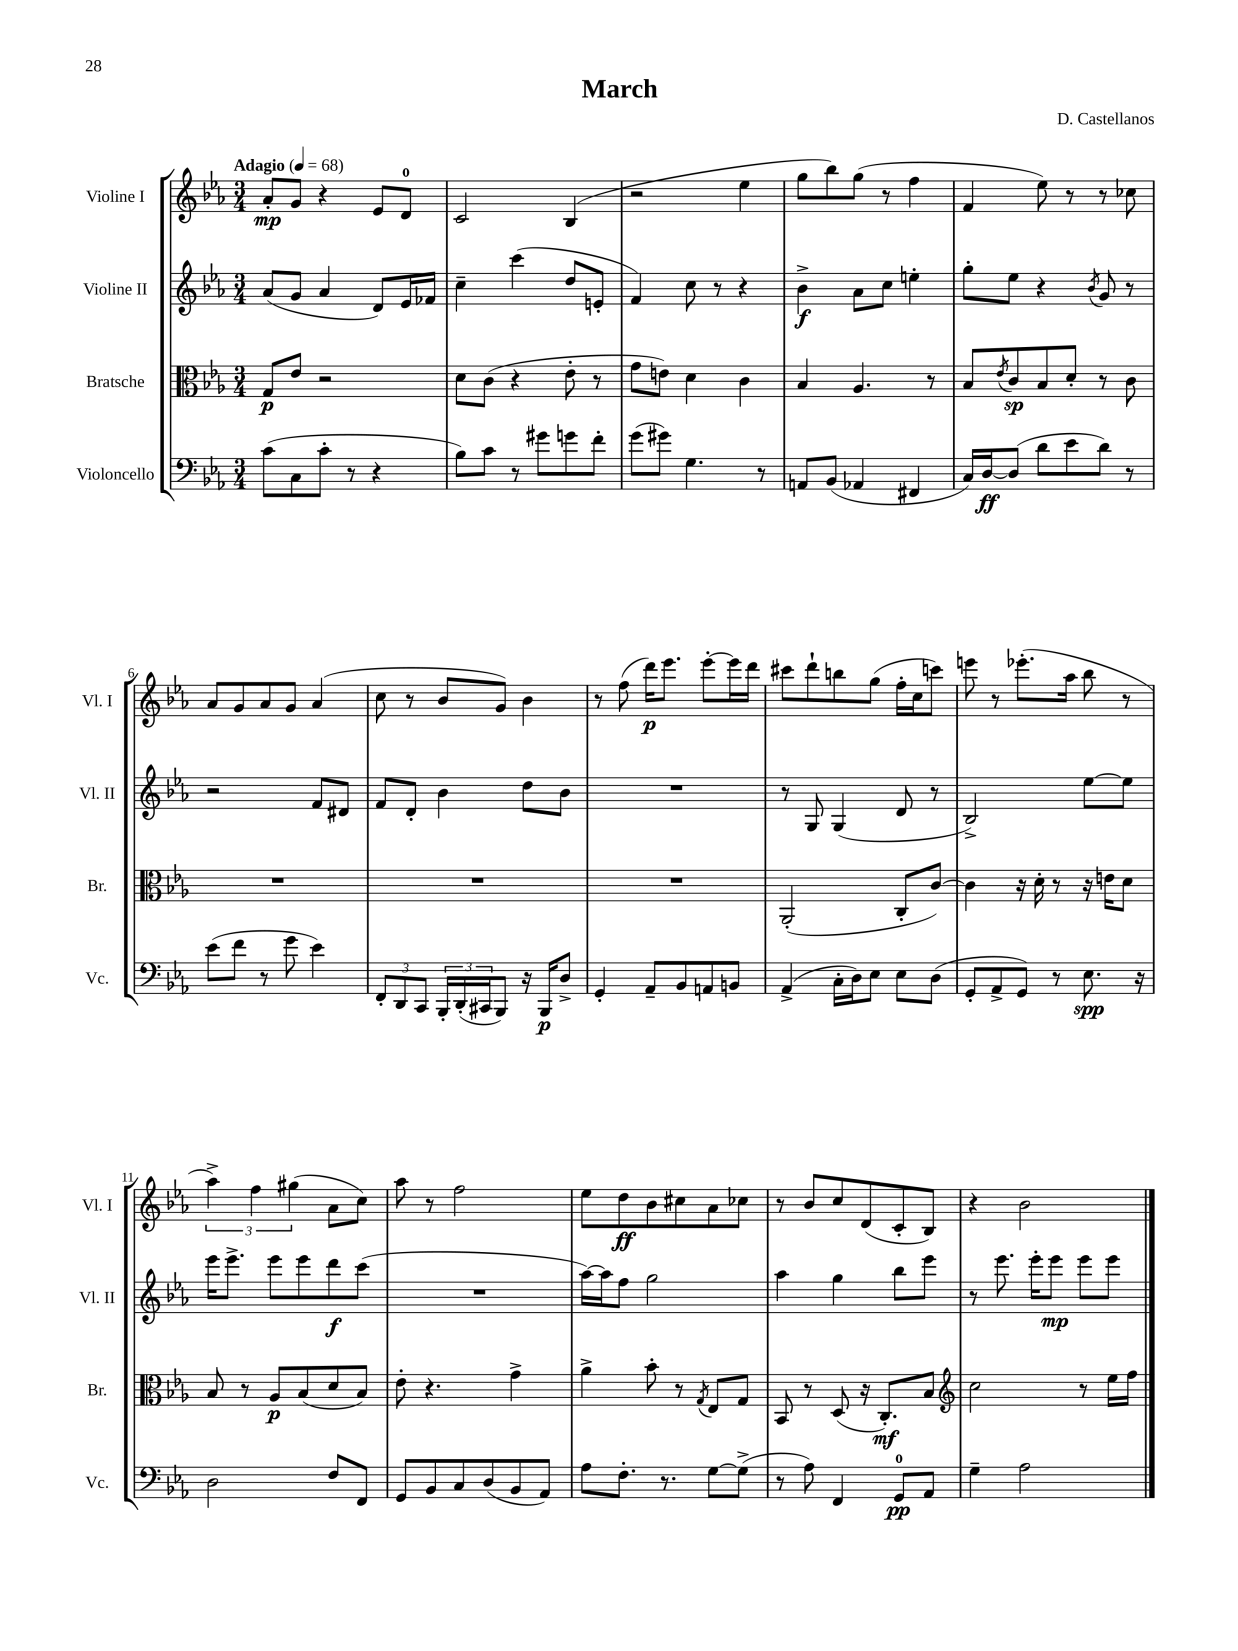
\header { title = "March" composer = "D. Castellanos" }
<<
\new StaffGroup <<
\new Staff = "s0" \with { instrumentName = "Violine I" shortInstrumentName = "Vl. I" } {
    \clef treble \key ees \major \numericTimeSignature \time 3/4 \tempo "Adagio" 4 = 68
    aes'8-.\mp g'8 r4 ees'8 d'8-0 |
    c'2 bes4( |
    r2 ees''4 |
    g''8 bes''8) g''8( r8 f''4 |
    f'4 ees''8) r8 r8 ces''8 |
    aes'8 g'8 aes'8 g'8 aes'4( |
    c''8 r8 bes'8 g'8) bes'4 |
    r8 f''8( d'''16\p) ees'''8. ees'''8~-. ees'''16 d'''16 |
    cis'''8 d'''8-! b''8 g''8( f''16-. c''16 c'''8) |
    e'''8 r8 ees'''8.-.( aes''16 bes''8 r8 |
    \tuplet 3/2 { aes''4->) f''4 gis''4( } aes'8 c''8) |
    aes''8 r8 f''2 |
    ees''8 d''8\ff bes'8 cis''8 aes'8 ces''8 |
    r8 bes'8 c''8 d'8( c'8-. bes8) |
    r4 bes'2 \bar "|." |
}
\new Staff = "s1" \with { instrumentName = "Violine II" shortInstrumentName = "Vl. II" } {
    \clef treble \key ees \major \numericTimeSignature \time 3/4
    aes'8( g'8 aes'4 d'8) ees'16 fes'16 |
    c''4-- c'''4( d''8 e'8-. |
    f'4) c''8 r8 r4 |
    bes'4->\f aes'8 c''8 e''4-. |
    g''8-. ees''8 r4 \acciaccatura { bes'8 } g'8 r8 |
    r2 f'8 dis'8 |
    f'8 d'8-. bes'4 d''8 bes'8 |
    R2. |
    r8 g8 g4( d'8 r8 |
    bes2->) ees''8~ ees''8 |
    ees'''16 ees'''8.-> ees'''8 ees'''8 d'''8\f c'''8( |
    R2. |
    aes''16~) aes''16 f''8 g''2 |
    aes''4 g''4 bes''8 ees'''8 |
    r8 ees'''8. ees'''16-. ees'''8\mp ees'''8 ees'''8 \bar "|." |
}
\new Staff = "s2" \with { instrumentName = "Bratsche" shortInstrumentName = "Br." } {
    \clef alto \key ees \major \numericTimeSignature \time 3/4
    g8\p ees'8 r2 |
    d'8 c'8( r4 ees'8-. r8 |
    g'8 e'8) d'4 c'4 |
    bes4 aes4. r8 |
    bes8 \acciaccatura { ees'8 } c'8\sp bes8 d'8-. r8 c'8 |
    R2. |
    R2. |
    R2. |
    aes,2-.( c8-. c'8~) |
    c'4 r16 d'16-. r8 r16 e'16 d'8 |
    bes8 r8 aes8\p bes8( d'8 bes8) |
    ees'8-. r4. g'4-> |
    aes'4-> bes'8-. r8 \acciaccatura { g8 } ees8 g8 |
    bes,8 r8 d8( r16 c8.-.\mf) bes8 |
    \clef treble c''2 r8 ees''16 f''16 \bar "|." |
}
\new Staff = "s3" \with { instrumentName = "Violoncello" shortInstrumentName = "Vc." } {
    \clef bass \key ees \major \numericTimeSignature \time 3/4
    c'8( c8 c'8-. r8 r4 |
    bes8) c'8 r8 gis'8 g'8 f'8-. |
    g'8( gis'8) g4. r8 |
    a,8 bes,8( aes,4 fis,4 |
    c16) d16~\ff d8( d'8 ees'8 d'8) r8 |
    ees'8( f'8 r8 g'8 ees'4) |
    \tuplet 3/2 { f,8-. d,8 c,8 } \tuplet 3/2 { bes,,16-. d,16-.( cis,16 } bes,,8) r16 bes,,16\p d8-> |
    g,4-. aes,8-- bes,8 a,8 b,8 |
    aes,4->( c16-. d16) ees8 ees8 d8( |
    g,8-. aes,8-> g,8) r8 ees8.\spp r16 |
    d2 f8 f,8 |
    g,8 bes,8 c8 d8( bes,8 aes,8) |
    aes8 f8.-. r8. g8~ g8->( |
    r8 aes8) f,4 g,8-0\pp aes,8 |
    g4-- aes2 \bar "|." |
}
>>
>>
